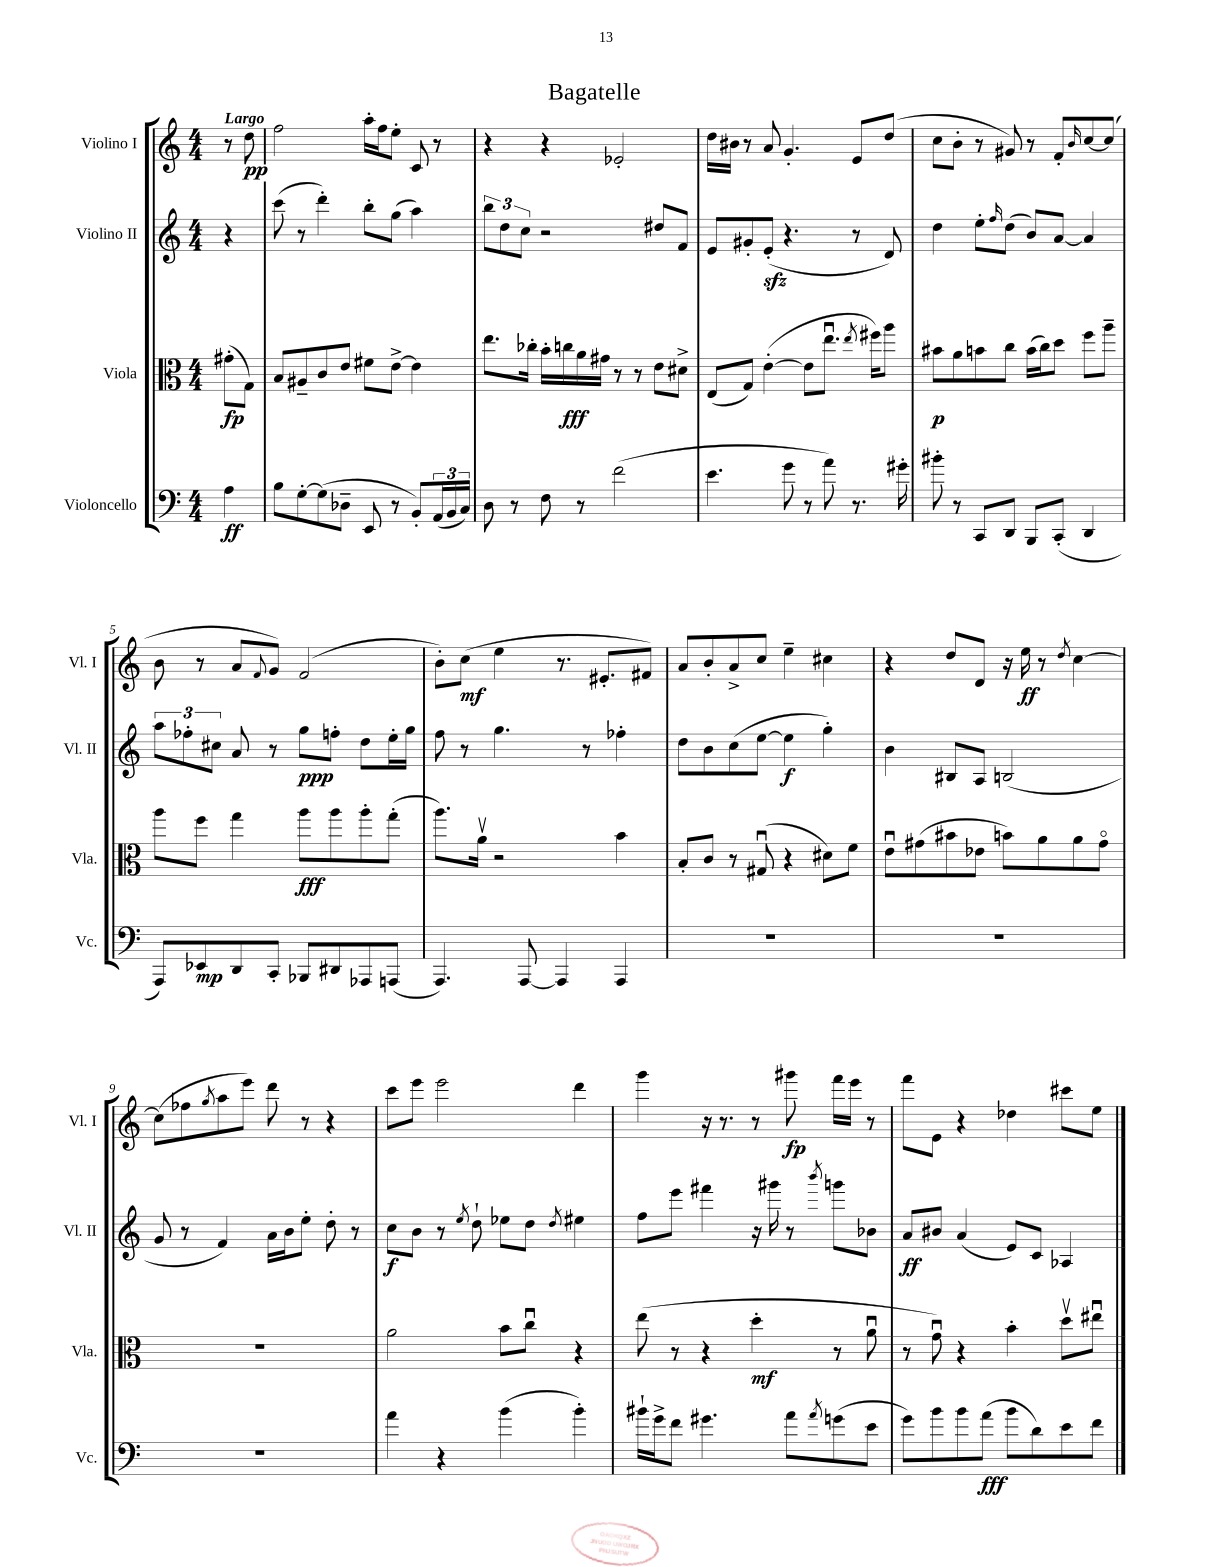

**kern	**dynam	**kern	**dynam	**kern	**dynam	**kern	**dynam
*part4	*part4	*part3	*part3	*part2	*part2	*part1	*part1
*staff4	*staff4	*staff3	*staff3	*staff2	*staff2	*staff1	*staff1
*I"Violoncello	*	*I"Viola	*	*I"Violino II	*	*I"Violino I	*
*I'Vc.	*	*I'Vla.	*	*I'Vl. II	*	*I'Vl. I	*
*clefF4	*	*clefC3	*	*clefG2	*	*clefG2	*
*k[]	*	*k[]	*	*k[]	*	*k[]	*
*M4/4	*	*M4/4	*	*M4/4	*	*M4/4	*
=	=	=	=	=	=	=	=
!	!	!	!	!	!	!LO:TX:a:B:t=Largo	!
4A\	ff	(8g#X'\L	fp	4r	.	8r	.
.	.	8G\J)	.	.	.	8dd\	pp
=1	=1	=1	=1	=1	=1	=1	=1
8B\L	.	8B/L	.	(8ccc\	.	2ff\	.
[8G'\	.	8A#X~/	.	8r	.	.	.
(8G\]	.	8c/	.	4ddd'\)	.	.	.
8D-X~\J	.	8e/J	.	.	.	.	.
8EE/	.	8f#X\L	.	8bb'\L	.	16aa'\LL	.
.	.	.	.	.	.	16ff\J	.
8r	.	[8e^\J	.	(8gg\J	.	8ee'\J	.
8BB'/L)	.	4e\]	.	4aa\)	.	8c/	.
(24AA/L	.	.	.	.	.	8r	.
24BB/	.	.	.	.	.	.	.
24C/JJ)	.	.	.	.	.	.	.
=2	=2	=2	=2	=2	=2	=2	=2
8D\	.	8.ee\L	.	12bb\L	.	4r	.
.	.	.	.	12dd\	.	.	.
8r	.	.	.	.	.	.	.
.	.	.	.	12cc\J	.	.	.
.	.	16cc-X'\Jk	.	.	.	.	.
8F\	.	16b'\LL	.	2r	.	4r	.
.	.	16ccn\	fff	.	.	.	.
8r	.	16a\	.	.	.	.	.
.	.	16g#X\JJ	.	.	.	.	.
(2f\	.	8r	.	.	.	2e-X'/	.
.	.	8r	.	.	.	.	.
.	.	8e\L	.	8dd#X/L	.	.	.
.	.	8d#X^\J	.	8f/J	.	.	.
=3	=3	=3	=3	=3	=3	=3	=3
4.e\	.	(8E/L	.	8e/L	.	16dd\LL	.
.	.	.	.	.	.	16b#X\JJ	.
.	.	8G/J)	.	8g#X'/	.	8r	.
.	.	([4e'\	.	(8ezz'/J	.	8a/	.
8g\	.	.	.	4.r	.	4.g'/	.
8r	.	8e\L]	.	.	.	.	.
8a\)	.	8.eeu\J	.	.	.	.	.
8.r	.	.	.	8r	.	8e/L	.
.	.	8qee/	.	.	.	.	.
.	.	16ff#X\KL)	.	.	.	.	.
.	.	8aa\J	.	8d/)	.	(8dd/J	.
16g#X'\	.	.	.	.	.	.	.
=4	=4	=4	=4	=4	=4	=4	=4
8b#X'\	.	8b#X\L	p	4dd\	.	8cc\L	.
8r	.	8a\	.	.	.	8b'\J	.
8CC/L	.	8bn\	.	8ee'\L	.	8r	.
.	.	.	.	16qqff/	.	.	.
8DD/J	.	8cc\J	.	(8dd\J	.	8g#X/)	.
8BBB/L	.	(16b\LL	.	8b/L)	.	8r	.
.	.	16cc\J)	.	.	.	.	.
(8CC'/J	.	8dd\J	.	[8a/J	.	8f'/L	.
.	.	.	.	.	.	16qqb/	.
4DD/	.	8ff\L	.	4a/]	.	[8cc/	.
.	.	8aa~\J	.	.	.	(8cc/J]	.
!!LO:LB:g=z
=5	=5	=5	=5	=5	=5	=5	=5
8AAA/L)	.	8aa\L	.	12aa\L	.	8b\	.
.	.	.	.	12ff-X'\	.	.	.
8EE-X/	mp	8ff\J	.	.	.	8r	.
.	.	.	.	12cc#X\J	.	.	.
8DD/	.	4gg\	.	8a/	.	8a/L	.
.	.	.	.	.	.	8qqf/	.
8CC'/J	.	.	.	8r	.	8g/J)	.
8BBB-X/L	.	8aa\L	fff	8gg\L	ppp	(2f/	.
8DD#X/	.	8aa\	.	8ffn'\J	.	.	.
8AAA-X/	.	8aa'\	.	8dd\L	.	.	.
(8AAAn/J	.	(8gg'\J	.	16ee'\L	.	.	.
.	.	.	.	16gg\JJ	.	.	.
=6	=6	=6	=6	=6	=6	=6	=6
4.AAA/)	.	8.aa\L)	.	8ff\	.	8b'\L)	.
.	.	.	.	8r	.	(8cc\J	mf
.	.	16av\Jk	.	.	.	.	.
.	.	2r	.	4.gg\	.	4ee\	.
[8AAA/	.	.	.	.	.	.	.
4AAA/]	.	.	.	.	.	8.r	.
.	.	.	.	8r	.	.	.
.	.	.	.	.	.	8.e#X'/L	.
4AAA/	.	4b\	.	4ff-X'\	.	.	.
.	.	.	.	.	.	8f#X/J)	.
=7	=7	=7	=7	=7	=7	=7	=7
1r	.	8B'/L	.	8dd\L	.	8a/L	.
.	.	8c/J	.	8b\	.	8b'/	.
.	.	8r	.	(8cc\	.	8a^/	.
.	.	(8G#Xu/	.	[8ee\J	.	8cc/J	.
.	.	4r	.	4ee\]	f	4ee~\	.
.	.	8d#X\L)	.	4gg'\)	.	4cc#X\	.
.	.	8f\J	.	.	.	.	.
=8	=8	=8	=8	=8	=8	=8	=8
1r	.	8eu\L	.	4b\	.	4r	.
.	.	(8g#X\	.	.	.	.	.
.	.	8b#X\	.	8B#X/L	.	8dd/L	.
.	.	8e-X\J	.	8A/J	.	8d/J	.
.	.	8bn\L)	.	(2Bn/	.	16r	.
.	.	.	.	.	.	16ee\	ff
.	.	8a\	.	.	.	8r	.
.	.	.	.	.	.	8qdd/	.
.	.	8a\	.	.	.	[4cc\	.
.	.	8g#\J	.	.	.	.	.
!!LO:LB:g=z
=9	=9	=9	=9	=9	=9	=9	=9
1r	.	1r	.	8g/	.	(8cc\L]	.
.	.	.	.	8r	.	8ff-X\	.
.	.	.	.	.	.	8qgg/	.
.	.	.	.	4f/)	.	8aa\	.
.	.	.	.	.	.	8eee\J)	.
.	.	.	.	16a\LL	.	8ddd\	.
.	.	.	.	16b\J	.	.	.
.	.	.	.	8ee'\J	.	8r	.
.	.	.	.	8dd'\	.	4r	.
.	.	.	.	8r	.	.	.
=10	=10	=10	=10	=10	=10	=10	=10
4a\	.	2a\	.	8cc\L	f	8ccc\L	.
.	.	.	.	8b\J	.	8eee\J	.
4r	.	.	.	8r	.	2eee\	.
.	.	.	.	8qee/	.	.	.
.	.	.	.	8dd`\	.	.	.
(4b\	.	8b\L	.	8ee-X\L	.	.	.
.	.	8ccu\J	.	8dd\J	.	.	.
.	.	.	.	8qdd/	.	.	.
4b'\)	.	4r	.	4ee#X\	.	4ddd\	.
=11	=11	=11	=11	=11	=11	=11	=11
16b#X`\LL	.	(8ee\	.	8ff\L	.	4ggg\	.
16g^\J	.	.	.	.	.	.	.
8f\J	.	8r	.	8eee\J	.	.	.
4.g#X\	.	4r	.	4fff#X\	.	16r	.
.	.	.	.	.	.	8.r	.
.	.	4dd'\	mf	16r	.	8r	.
.	.	.	.	16ggg#X\	.	.	.
8a\L	.	.	.	8r	.	8ggg#X\	fp
8qa/	.	.	.	8qbbb/	.	.	.
(8gn\	.	8r	.	8gggn\L	.	16fff\LL	.
.	.	.	.	.	.	16eee\JJ	.
8e\J	.	8au\	.	8b-X\J	.	8r	.
=12	=12	=12	=12	=12	=12	=12	=12
8g\L)	.	8r	.	8a/L	ff	8fff\L	.
8b\	.	8gu\)	.	8b#X/J	.	8e\J	.
8b\	.	4r	.	(4a/	.	4r	.
(8a\J	fff	.	.	.	.	.	.
8b\L	.	4b'\	.	8e/L)	.	4dd-X\	.
8d\)	.	.	.	8c/J	.	.	.
8e\	.	8ddv\L	.	4A-X/	.	8ccc#X\L	.
8f\J	.	8ee#Xu\J	.	.	.	8ee\J	.
==	==	==	==	==	==	==	==
*-	*-	*-	*-	*-	*-	*-	*-
